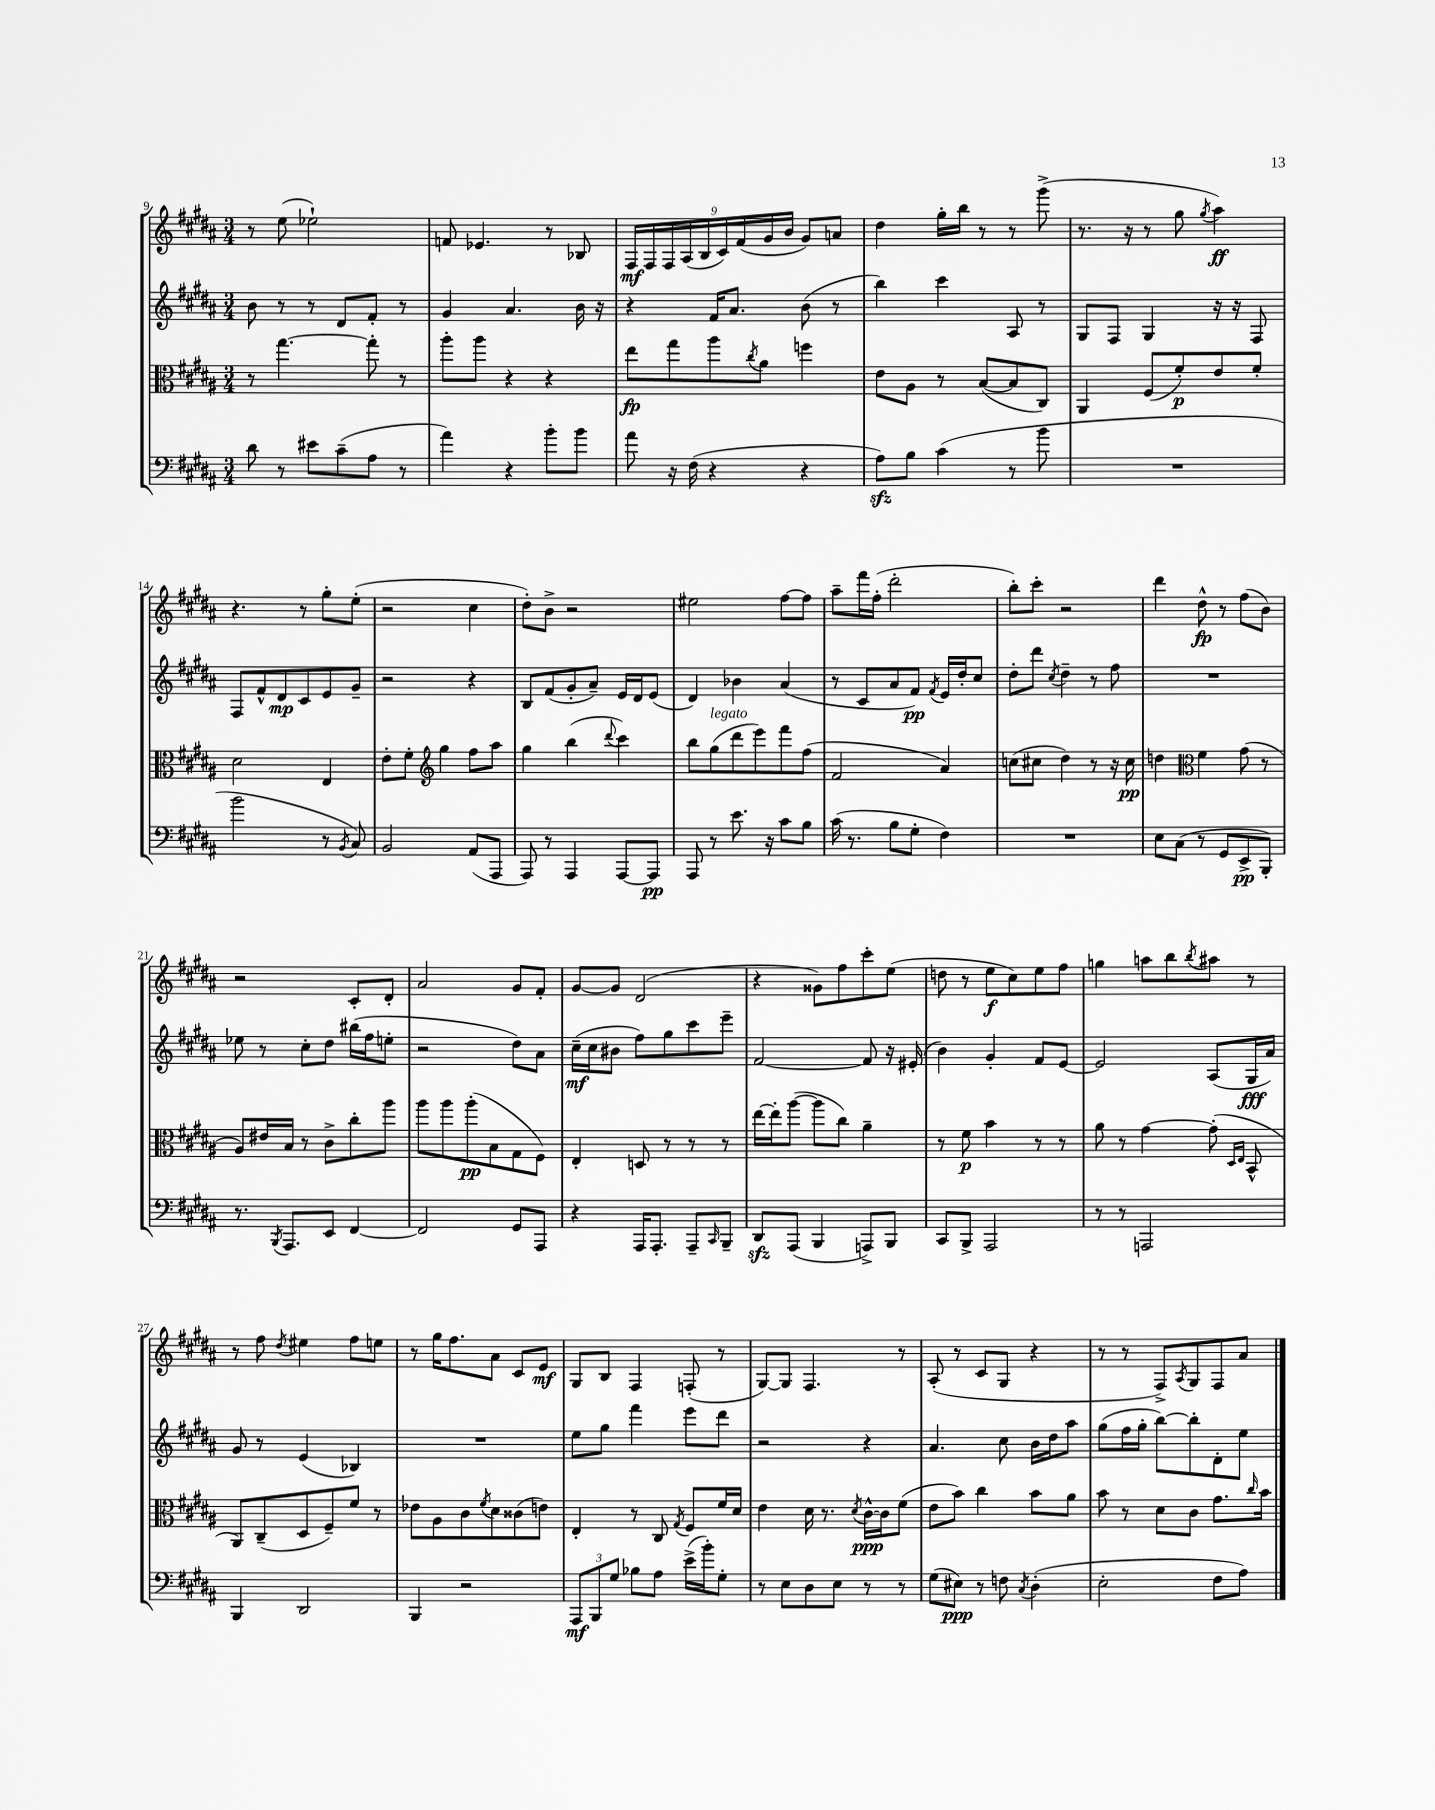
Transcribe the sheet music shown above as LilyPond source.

<<
\new StaffGroup <<
\new Staff = "s0" {
    \clef treble \key b \major \numericTimeSignature \time 3/4
    r8 e''8( ees''2-!) |
    f'8 ees'4. r8 bes8 |
    \tuplet 9/8 { fis16\mf fis16 fis16 ais16( b16 cis'16) fis'16( gis'16 b'16 } gis'8) a'8 |
    dis''4 gis''16-. b''16 r8 r8 gis'''8->( |
    r8. r16 r8 gis''8 \acciaccatura { gis''8 } ais''4\ff) |
    r4. r8 gis''8-. e''8-.( |
    r2 cis''4 |
    dis''8-.) b'8-> r2 |
    eis''2 fis''8~ fis''8 |
    ais''8-- fis'''16 fis''16-.( dis'''2-. |
    b''8-.) cis'''8-. r2 |
    dis'''4 dis''8-^\fp r8 fis''8( b'8) |
    r2 cis'8-. dis'8-. |
    ais'2 gis'8 fis'8-. |
    gis'8~ gis'8 dis'2( |
    r4 gisis'8) fis''8 cis'''8-. e''8( |
    d''8 r8 e''8\f cis''8) e''8 fis''8 |
    g''4 a''8 b''8 \acciaccatura { b''8 } ais''8 r8 |
    r8 fis''8 \acciaccatura { dis''8 } eis''4 fis''8 e''8 |
    r8 gis''16 fis''8. ais'8 cis'8 e'8\mf |
    gis8 b8 fis4 f8-.( r8 |
    gis8~) gis8 fis4. r8 |
    ais8-.( r8 cis'8 gis8 r4 |
    r8 r8 fis8->) \acciaccatura { ais8 } gis8 fis8 ais'8 \bar "|." |
}
\new Staff = "s1" {
    \clef treble \key b \major \numericTimeSignature \time 3/4
    b'8 r8 r8 dis'8 fis'8-. r8 |
    gis'4 ais'4. b'16 r16 |
    r4 fis'16 ais'8. b'8( r8 |
    b''4) cis'''4 ais8 r8 |
    gis8 fis8 gis4 r16 r16 fis8 |
    fis8 fis'8-^ dis'8\mp cis'8 e'8 gis'8-- |
    r2 r4 |
    b8 fis'8( gis'8-. ais'8--) e'16 dis'16 e'8( |
    dis'4) bes'4 ais'4( |
    r8 cis'8 ais'8 fis'8\pp) \acciaccatura { fis'8 } e'16 dis''16-. cis''8 |
    dis''8-. dis'''8 \acciaccatura { cis''8 } dis''4-- r8 fis''8 |
    R2. |
    ees''8 r8 cis''8-. dis''8 bis''16( fis''16 e''8-. |
    r2 dis''8) ais'8 |
    cis''16--\mf( cis''16 bis'8 fis''8) gis''8 cis'''8 e'''8-- |
    fis'2~ fis'8 r16 eis'16-.( |
    b'4) gis'4-. fis'8 e'8~ |
    e'2 ais8( gis16\fff ais'16) |
    gis'8 r8 e'4( bes4) |
    R2. |
    e''8 gis''8 fis'''4 e'''8 dis'''8 |
    r2 r4 |
    ais'4. cis''8 b'16 dis''16 ais''8 |
    gis''8( fis''16 gis''16-. b''8~) b''8-. dis'8-. e''8 \bar "|." |
}
\new Staff = "s2" {
    \clef alto \key b \major \numericTimeSignature \time 3/4
    r8 gis''4.~ gis''8-. r8 |
    ais''8-. ais''8 r4 r4 |
    e''8\fp gis''8 ais''8 \acciaccatura { cis''8 } ais'8 f''4 |
    e'8 ais8 r8 b8~( b8 cis8) |
    ais,4 fis8( fis'8-.\p) e'8 fis'8-. |
    dis'2 e4 |
    e'8-. fis'8-. \clef treble gis''4 fis''8 ais''8 |
    gis''4 b''4( \appoggiatura { dis'''8 } cis'''4) |
    b''8 gis''8^\markup { \italic "legato" }( dis'''8 e'''8) fis'''8 fis''8( |
    fis'2 ais'4) |
    c''8( cis''8 dis''4) r8 r16 cis''16\pp |
    d''4 \clef alto fis'4 gis'8( r8 |
    ais8) eis'16 b16 r8 cis'8-> cis''8-. ais''8 |
    ais''8 ais''8 ais''8-.\pp( b8 gis8 fis8) |
    e4-. d8 r8 r8 r8 |
    e''16~ e''16-. ais''8~( ais''8 cis''8) ais'4-- |
    r8 fis'8\p b'4 r8 r8 |
    ais'8 r8 gis'4~ gis'8-.( \grace { dis16 e16 } b,8-^ |
    ais,8) cis8--( dis8 fis8--) fis'8 r8 |
    ees'8 ais8 cis'8 \acciaccatura { fis'8 } dis'8 cisis'8( e'8) |
    e4-. r8 cis8 \acciaccatura { gis8 } fis8 fis'16 dis'16 |
    e'4 dis'16 r8. \acciaccatura { dis'8 } cis'16~-^\ppp cis'16 fis'8( |
    e'8 b'8) cis''4 b'8 ais'8 |
    b'8 r8 dis'8 cis'8 gis'8. \grace { cis''16 } b'16 \bar "|." |
}
\new Staff = "s3" {
    \clef bass \key b \major \numericTimeSignature \time 3/4
    dis'8 r8 eis'8 cis'8--( ais8 r8 |
    ais'4) r4 b'8-. b'8 |
    ais'8 r16 fis16( r4 r4 |
    ais8\sfz) b8 cis'4( r8 b'8 |
    R2. |
    b'2 r8 \acciaccatura { b,8 } cis8) |
    b,2 ais,8( ais,,8 |
    ais,,8) r8 ais,,4 ais,,8~ ais,,8\pp |
    ais,,8 r8 e'8. r16 cis'8 b8 |
    cis'16( r8. b8 gis8-. fis4) |
    R2. |
    e8 cis8( r8 gis,8 e,8->\pp b,,8-.) |
    r8. \acciaccatura { b,,8 } ais,,8. e,8 fis,4~ |
    fis,2 gis,8 ais,,8 |
    r4 ais,,16 ais,,8.-. ais,,8-- \grace { cis,16 } b,,8-- |
    dis,8\sfz ais,,8( b,,4 a,,8->) b,,8 |
    cis,8 b,,8-> ais,,2 |
    r8 r8 a,,2 |
    b,,4 dis,2 |
    b,,4 r2 |
    \tuplet 3/2 { ais,,8\mf b,,8 gis8 } bes8 ais8 e'16->( b'16-.) gis8-. |
    r8 e8 dis8 e8 r8 r8 |
    gis8( eis8\ppp) r8 f8 \acciaccatura { cis8 } dis4-.( |
    e2-. fis8 ais8) \bar "|." |
}
>>
>>
\layout { \context { \Score currentBarNumber = #9 } }
